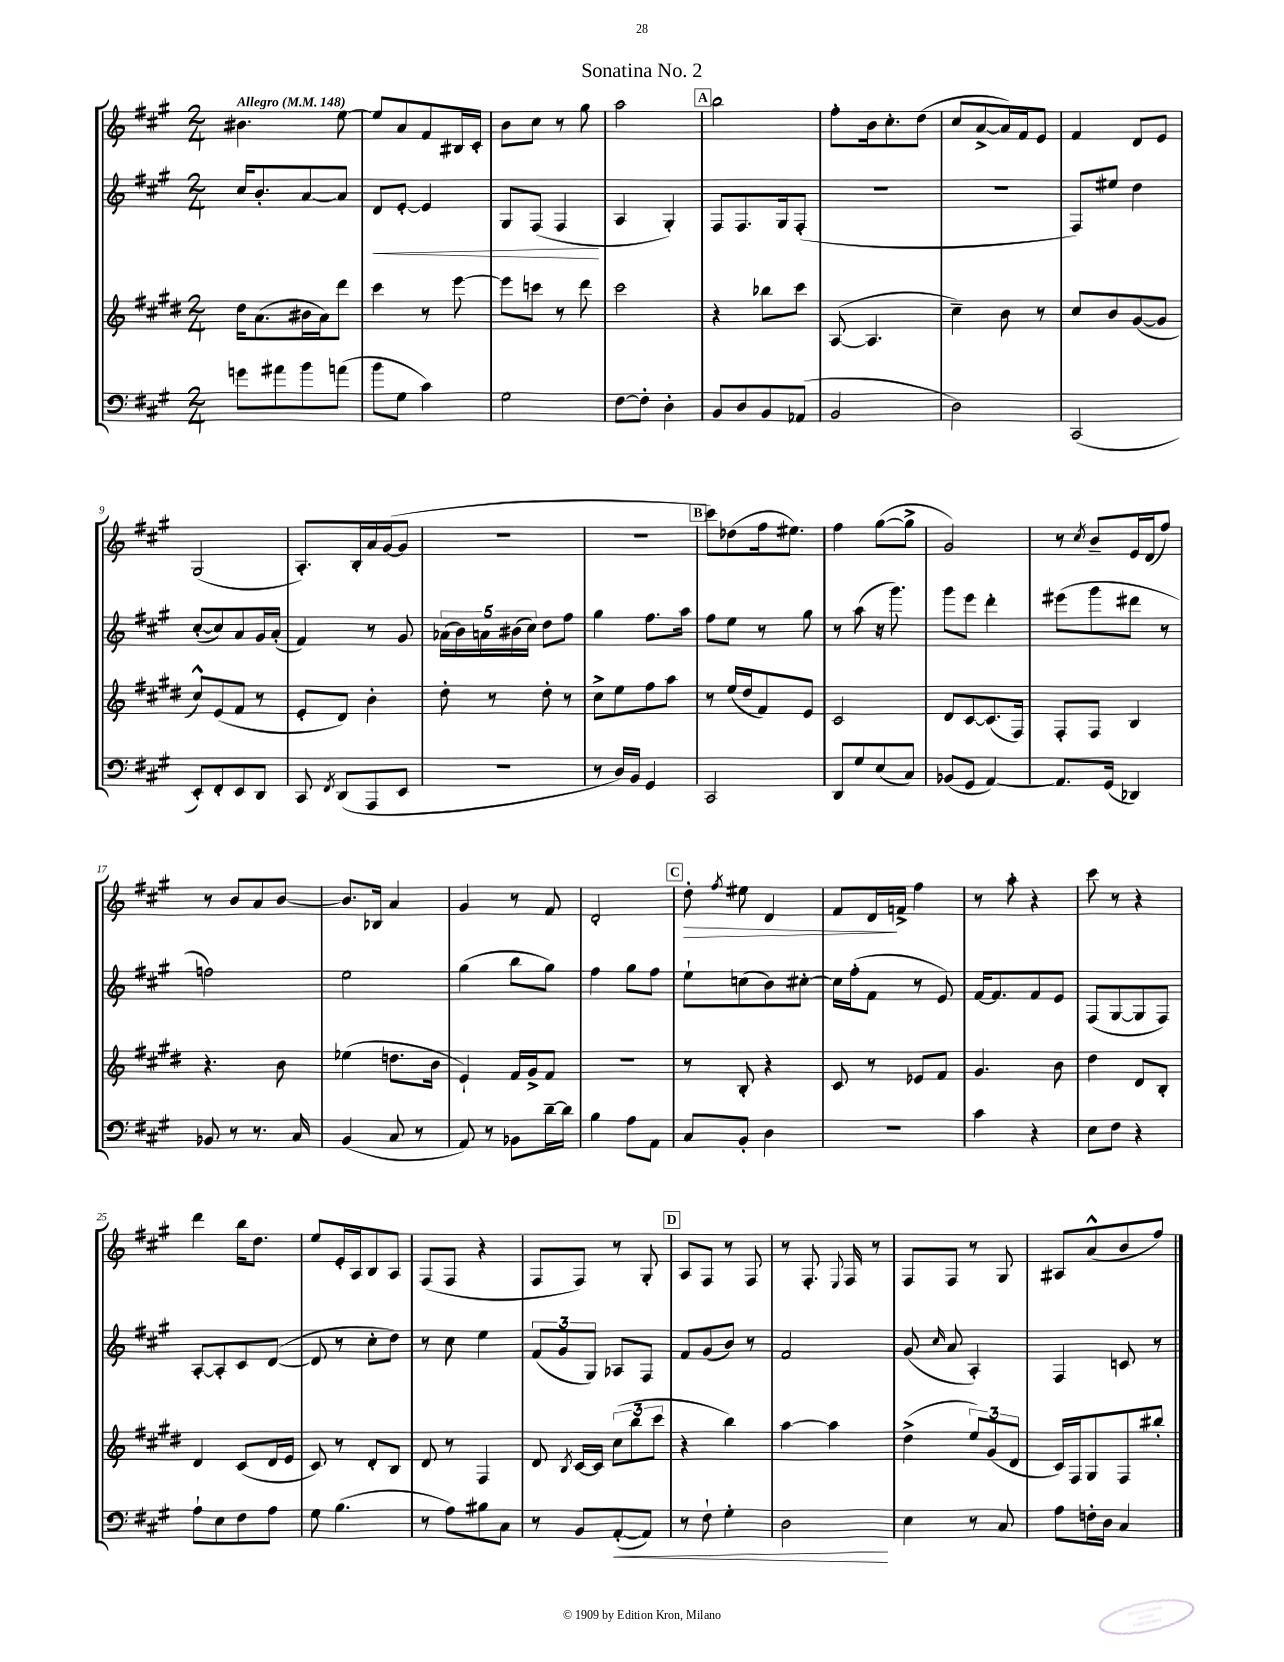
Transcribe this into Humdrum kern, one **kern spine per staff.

**kern	**kern	**kern	**kern
*staff4	*staff3	*staff2	*staff1
*clefF4	*clefG2	*clefG2	*clefG2
*k[f#c#g#]	*k[f#c#g#d#]	*k[f#c#g#]	*k[f#c#g#]
*M2/4	*M2/4	*M2/4	*M2/4
*MM148	*MM148	*MM148	*MM148
8g\L	16dd#\LK	16cc#/LK	4.b#\
.	(8.a\	8.b'/	.
8a#\	.	.	.
8b\	16b#\L	[8a/	.
.	16a\J)	.	.
(8a\J	8ddd#\J	8a/]J	[8ee\
=	=	=	=
8b\L	4ccc#\	8d/L	8ee/]L
8G#\J	.	[8e'/J	8a/
4c#\)	8r	4e/]	8f#/
.	[8eee\	.	16B#/L
.	.	.	16c#'/JJ
=	=	=	=
2G#\	8eee\]L	8G#/L	8b\L
.	8ccc\J	(8F#/J	8cc#\J
.	8r	4F#/	8r
.	8ddd#\	.	8gg#\
=	=	=	=
[8F#\L	2ccc#\	4A/	2aa\
8F#'\]J	.	.	.
4D'\	.	4G#'/)	.
=	=	=	=
8BB/L	4r	8F#/L	2bb\
8D/	.	8.F#/	.
8BB/	8bb-\L	.	.
.	.	16G#/k	.
(8AA-/J	8ccc#\J	(8F#'/J	.
=	=	=	=
2BB/	([8A/	2r	8ff#'\L
.	4.A/]	.	16b\k
.	.	.	8.cc#'\
.	.	.	(8dd\J
=	=	=	=
2D\)	4cc#~\)	2r	8cc#/L
.	.	.	[8a^/
.	8b\	.	16a/]L)
.	.	.	16f#/J
.	8r	.	8e/J
=	=	=	=
(2CC#/	8cc#/L	8F#/L)	4f#/
.	8b/	8ee#/J	.
.	([8g#/	4dd\	8d/L
.	8g#/]J	.	8e/J
=	=	=	=
8EE'/L)	8cc#^^/L)	([8cc#'/L	(2G#/
8FF#'/	(8e/	8cc#/])	.
8EE/	8f#/J	8a/	.
8DD/J	8r	16g#/L	.
.	.	(16a'/JJ	.
=	=	=	=
8CC#/	8e'/L	4f#/)	8.A'/L)
8qFF#/	.	.	.
(8DD/L	8d#/J)	.	.
.	.	.	16B'/L
8AAA/	4b'\	8r	16a/
.	.	.	([16g#/J
8EE/J	.	8g#/	8g#/]J
=	=	=	=
2r	8dd#'\	(20a-\LL	2r
.	.	20b\)	.
.	.	20a\	.
.	8r	.	.
.	.	(20b#\	.
.	.	20cc#\JJ)	.
.	8dd#'\	8dd\L	.
.	8r	8ff#\J	.
=	=	=	=
8r	8cc#^\L	4gg#\	2r
16D/LL)	8ee\	.	.
16BB/JJ	.	.	.
4GG#/	8ff#\	8.ff#\L	.
.	8aa\J	.	.
.	.	16aa\Jk	.
=	=	=	=
2CC#/	8r	8ff#\L	8ccc#\L)
.	(16ee/LL	8ee\J	(8dd-\
.	16dd#/J	.	.
.	8f#/)	8r	16ff#\k
.	.	.	8.ee#\J)
.	8e/J	8gg#\	.
=	=	=	=
8DD/L	2c#/	8r	4ff#\
8G#/	.	(8aa\	.
(8E/	.	16r	([8gg#\L
.	.	8.ggg#\)	.
8C#/J)	.	.	8gg#^\]J
=	=	=	=
(8BB-/L	8d#/L	8ggg#\L	2g#/)
8GG#/J	[8c#/	8eee\J	.
[4AA/)	(8.c#/]	4ddd'\	.
.	16F#/Jk)	.	.
=	=	=	=
8.AA/]L	8F#'/L	(8eee#\L	8r
.	.	.	8qcc#/
.	8F#/J	8ggg#\	8b~/L
(16GG#/Jk	.	.	.
4DD-/)	4B/	8ddd#\J	16e/L
.	.	.	(16d/J
.	.	8r	8ff#/J)
=	=	=	=
8BB-/	4.r	2ff\)	8r
8r	.	.	8b/L
8.r	.	.	8a/
.	8b\	.	[8b/J
16C#/	.	.	.
=	=	=	=
(4BB/	(4ee-\	2ee\	8.b/]L
.	.	.	16B-/Jk
8C#/	8.dd\L	.	4a/
8r	.	.	.
.	16b\Jk	.	.
=	=	=	=
8AA/)	4e`/)	(4gg#\	4g#/
8r	.	.	.
8BB-\L	16f#/LL	8bb\L	8r
.	16g#^/J	.	.
[16d~\L	8f#/J	8gg#\J)	8f#/
16d\]JJ	.	.	.
=	=	=	=
4B\	2r	4ff#\	2d'/
8A\L	.	8gg#\L	.
8AA\J	.	8ff#\J	.
=	=	=	=
8C#/L	8r	8ee`\L	8dd'\
.	.	.	8qff#/
8BB'/J	8B'/	(8cc\	8ee#\
4D\	4r	8b\)	4d/
.	.	[8cc#'\J	.
=	=	=	=
2r	8c#/	16cc#\]LL	8f#/L
.	.	(16ff#'\J	.
.	8r	8f#\J	16d/L
.	.	.	16f^/JJ
.	8e-/L	8r	4ff#\
.	8f#/J	8e/)	.
=	=	=	=
4c#\	4.g#/	[16f#/LK	8r
.	.	8.f#/]	.
.	.	.	8aa'\
4r	.	8f#/	4r
.	8b\	8e/J	.
=	=	=	=
8E\L	4dd#\	(8F#/L	8ccc#\
8F#\J	.	[8G#/	8r
4r	8d#/L	8G#/]	4r
.	8B'/J	8F#/J)	.
=	=	=	=
8A`\L	4d#/	[8A'/L	4ddd\
8E\	.	8A'/]	.
8F#\	(8c#/L	8c#/	16bb\LK
.	.	.	8.dd\J
8A\J	16d#/L	([8d/J	.
.	16e/JJ	.	.
=	=	=	=
8G#\	8c#/)	8d/]	8ee/L
(4.B\	8r	8r	16e'/L
.	.	.	16A/J
.	8d#'/L	8cc#'\L	8B/
.	8B/J	8dd\J)	8A/J
=	=	=	=
8r	8d#/	8r	(8F#/L
8A\L)	8r	8cc#\	8F#/J
8B#\	4F#/	4ee\	4r
8C#\J	.	.	.
=	=	=	=
8r	8d#/	(12f#/L	8F#/L
.	.	12g#/	.
.	8qB/	.	.
8BB/L	[16c#/LL	.	8F#/J)
.	.	12G#/J)	.
.	16c#/]JJ	.	.
([8AA'/	(12cc#\L	8A-/L	8r
.	12bb\	.	.
8AA/]J)	.	8F#/J	8G#'/
.	12ccc#\J	.	.
=	=	=	=
8r	4r	8f#/L	8A/L
8F#`\	.	(8g#/	8F#/J
4G#'\	4bb\)	8b/J)	8r
.	.	8r	8F#/
=	=	=	=
2D\	[4aa\	2f#/	8r
.	.	.	8.F#'/
.	4aa\]	.	.
.	.	.	8qqE/
.	.	.	16F#/
.	.	.	8r
=	=	=	=
4E\	(4dd#^\	(8g#/	8F#/L
.	.	16qqcc#/	.
.	.	8a/	8F#/J
8r	12ee/L)	4A'/)	8r
.	(12g#/	.	.
8C#/	.	.	8G#/
.	12d#/J	.	.
=	=	=	=
8A\L	16c#/LL)	4F#/	8A#/L
.	16F#/J	.	.
16F'\L	8G#/	.	(8a^^/
16D\JJ	.	.	.
4C#/	8F#/	8c/	8b/
.	8bb#'/J	8r	8ff#/J)
==	==	==	==
*-	*-	*-	*-
